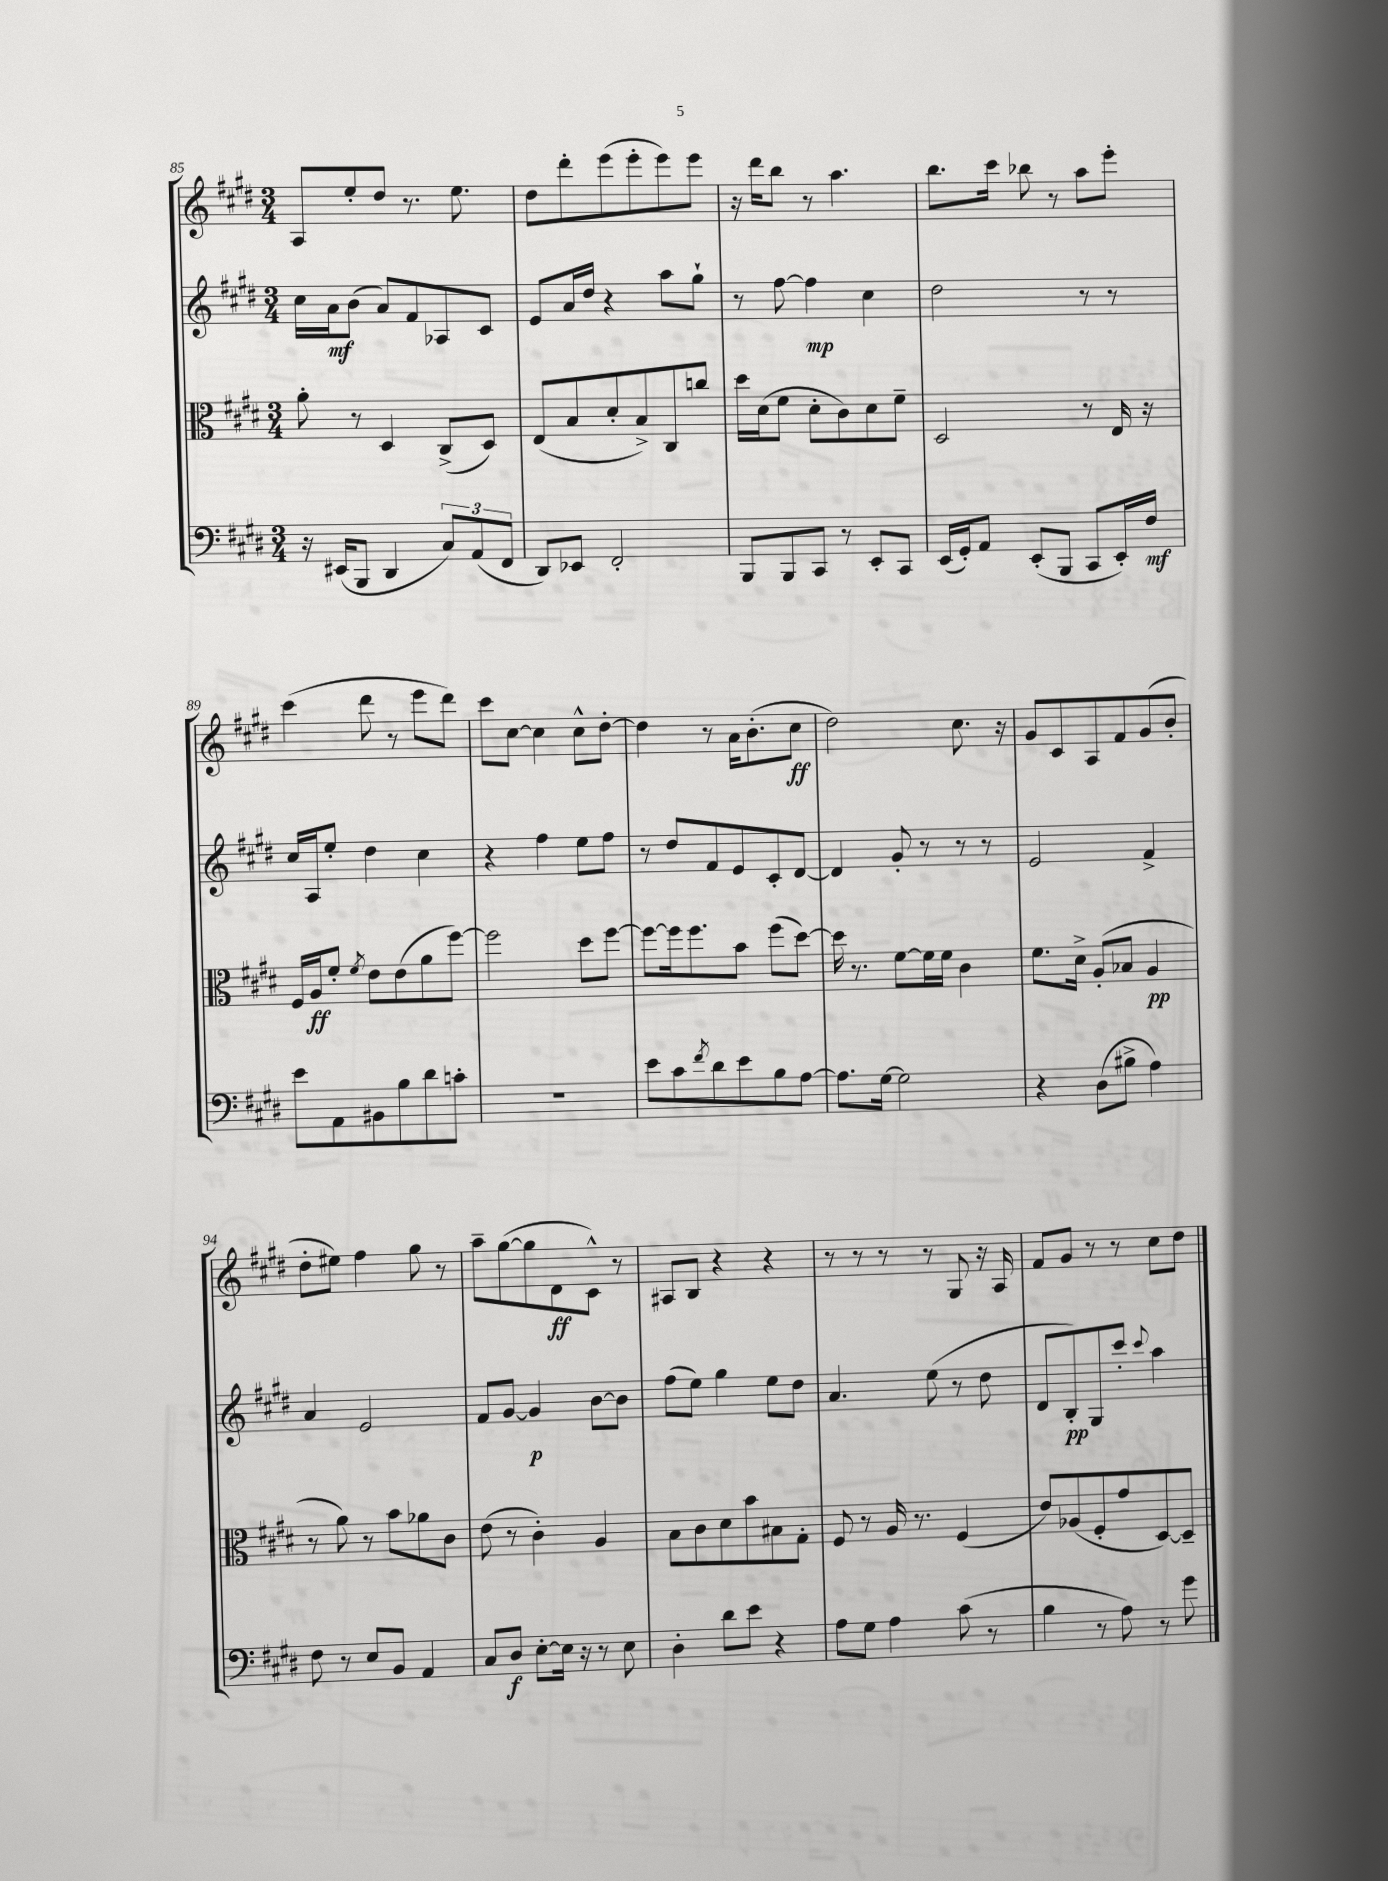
<<
\new StaffGroup <<
\new Staff = "s0" {
    \clef treble \key e \major \numericTimeSignature \time 3/4
    a8 e''8-. dis''8 r8. e''8. |
    dis''8 dis'''8-. e'''8( e'''8-. e'''8) e'''8 |
    r16 dis'''16 b''8 r8 a''4. |
    b''8. cis'''16 bes''8 r8 a''8 e'''8-. |
    cis'''4( dis'''8 r8 e'''8 dis'''8) |
    cis'''8 cis''8~ cis''4 cis''8-^ dis''8~-. |
    dis''4 r8 a'16 b'8.-.( cis''8\ff |
    dis''2) cis''8. r16 |
    gis'8 cis'8 a8 fis'8 gis'8( b'8-. |
    dis''8-. eis''8) fis''4 gis''8 r8 |
    a''8-- gis''8~( gis''8 dis'8\ff cis'8-^) r8 |
    ais8 b8 r4 r4 |
    r8 r8 r8 r8 gis8 r16 a16 |
    fis'8 gis'8 r8 r8 cis''8 dis''8 \bar "|." |
}
\new Staff = "s1" {
    \clef treble \key e \major \numericTimeSignature \time 3/4
    cis''16 a'16\mf b'8( a'8) fis'8 aes8 cis'8 |
    e'8 a'16 dis''16 r4 a''8 gis''8-! |
    r8 fis''8~ fis''4\mp cis''4 |
    dis''2 r8 r8 |
    cis''16 a16 e''8-. dis''4 cis''4 |
    r4 fis''4 e''8 fis''8 |
    r8 dis''8 fis'8 e'8 cis'8-. dis'8~ |
    dis'4 gis'8-. r8 r8 r8 |
    e'2 fis'4-> |
    a'4 e'2 |
    fis'8 gis'8~ gis'4\p b'8~ b'8 |
    fis''8( e''8) gis''4 e''8 dis''8 |
    a'4. e''8( r8 dis''8 |
    dis'8 b8-.\pp) gis8 cis'''8-. \appoggiatura { cis'''8 } a''4 \bar "|." |
}
\new Staff = "s2" {
    \clef alto \key e \major \numericTimeSignature \time 3/4
    a'8-. r8 dis4 cis8->( dis8) |
    e8( b8 dis'8-. b8->) cis8 c''8 |
    dis''16 dis'16( fis'8 dis'8-. cis'8) dis'8 fis'8-- |
    dis2 r8 e16 r16 |
    fis16 a16\ff fis'8-. \acciaccatura { fis'8 } e'8 e'8( a'8 fis''8~) |
    fis''2 dis''8 fis''8~ |
    fis''8~ fis''16 fis''8. b'8 fis''8( dis''8~) |
    dis''16 r8. fis'8~ fis'16 fis'16 cis'4 |
    fis'8. dis'16-> a8-.( bes8 a4\pp |
    r8 a'8) r8 b'8 aes'8 cis'8 |
    e'8( r8 cis'4-.) a4 |
    b8 cis'8 dis'8 b'8 bis8 gis8-. |
    fis8 r8 a16 r8. fis4( |
    e'8) aes8( fis8-. gis'8 dis8~) dis8-- \bar "|." |
}
\new Staff = "s3" {
    \clef bass \key e \major \numericTimeSignature \time 3/4
    r16 eis,16( b,,8 dis,4 \tuplet 3/2 { cis8) a,8( fis,8 } |
    dis,8) ees,8 fis,2-. |
    b,,8 b,,8 cis,8 r8 e,8-. cis,8 |
    e,16( gis,16-.) a,8 e,8-.( b,,8 cis,8 e,16-.) fis16\mf |
    e'8 a,8 bis,8 b8 dis'8 c'8-. |
    R2. |
    e'8 cis'8 \acciaccatura { fis'8 } dis'8 e'8 b8 a8~ |
    a8. gis16~ gis2 |
    r4 dis8( bis8-> a4) |
    fis8 r8 e8 b,8 a,4 |
    cis8 dis8\f e8~-. e16 r16 r8 e8 |
    dis4-. dis'8 e'8 r4 |
    a8 gis8 a4 cis'8( r8 |
    b4 r8 a8) r8 gis'8 \bar "|." |
}
>>
>>
\layout { \context { \Score currentBarNumber = #85 } }
